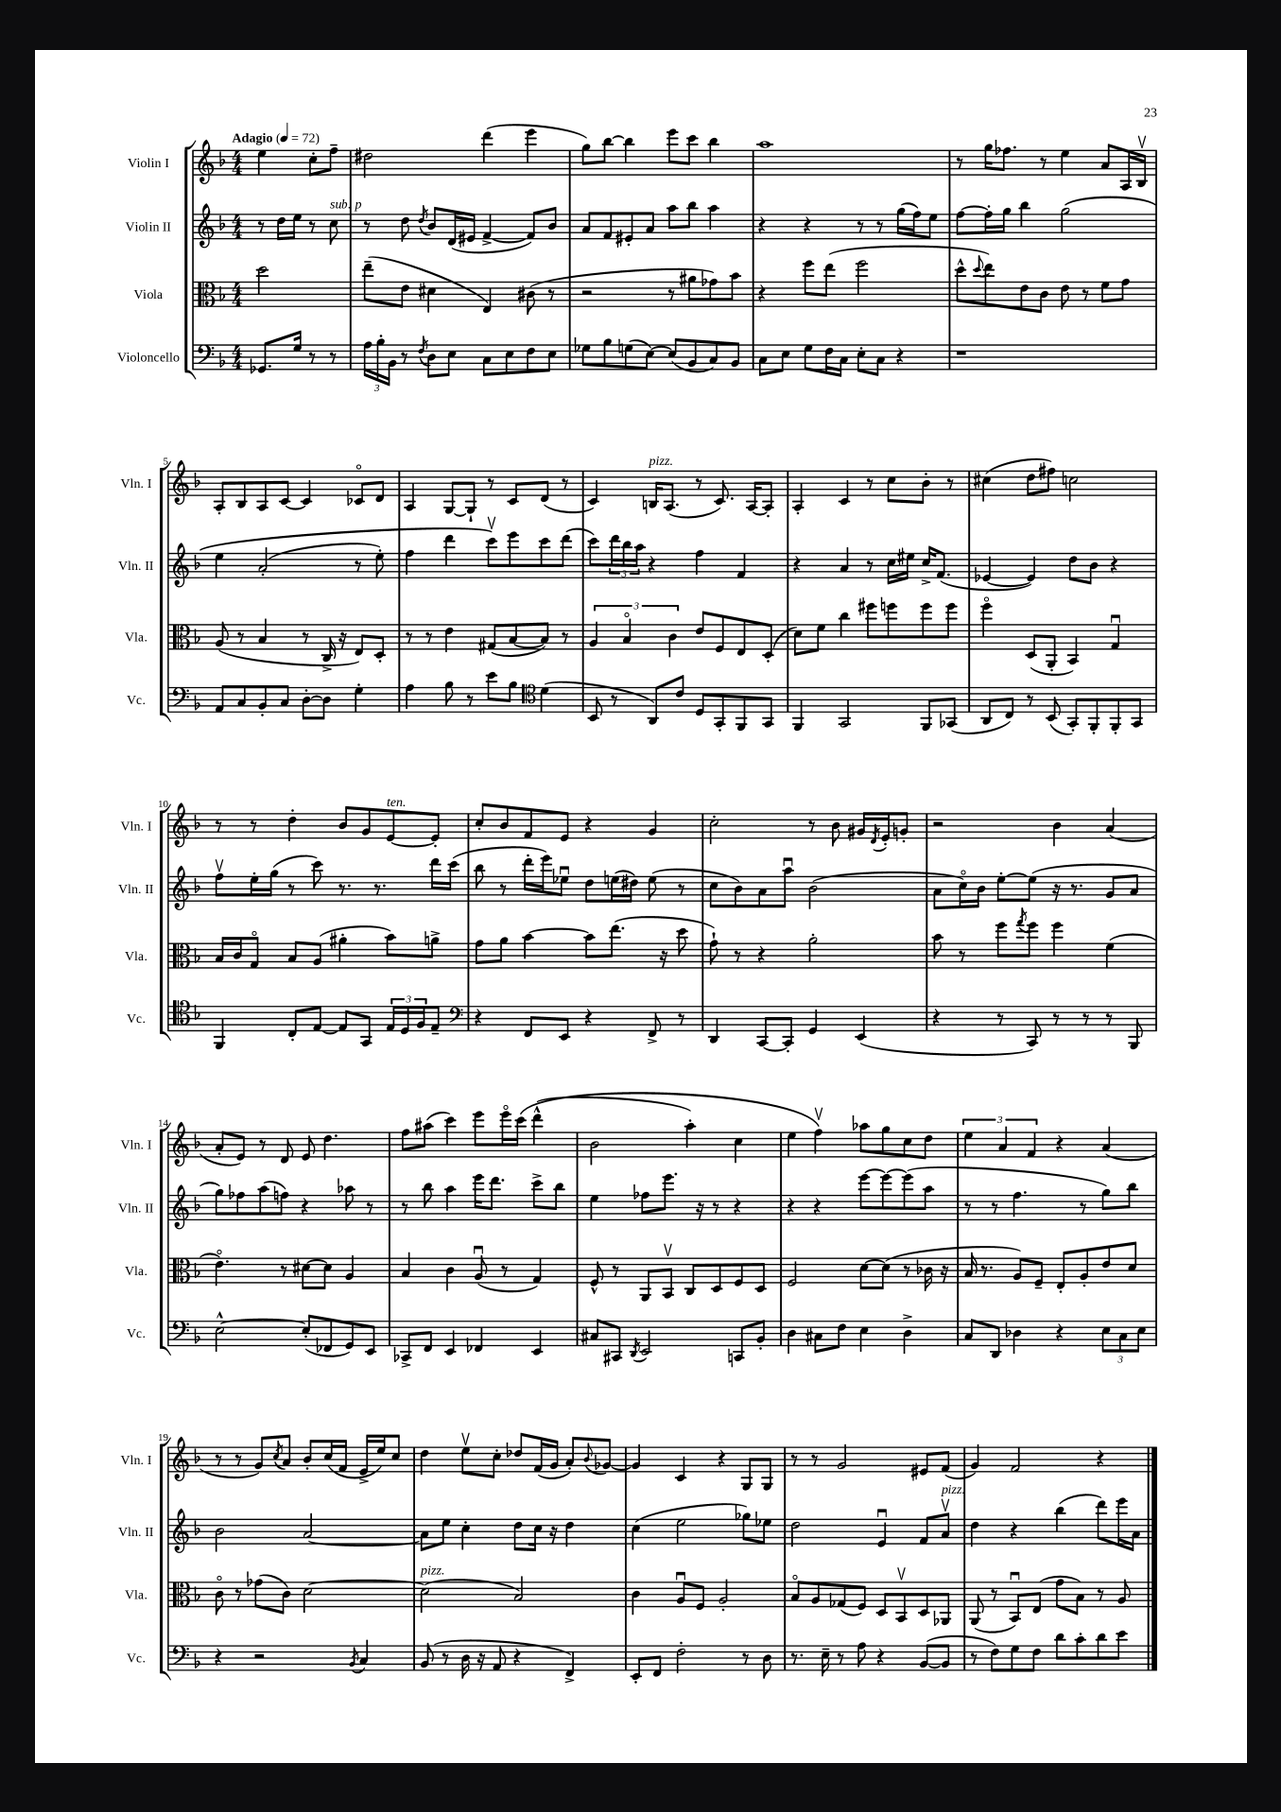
<<
\new StaffGroup <<
\new Staff = "s0" \with { instrumentName = "Violin I" shortInstrumentName = "Vln. I" } {
    \clef treble \key f \major \numericTimeSignature \time 4/4 \partial 2 \tempo "Adagio" 4 = 72
    e''4 c''8-. f''8-- |
    dis''2 d'''4( e'''4 |
    g''8) bes''8~ bes''4 e'''8 c'''8 bes''4 |
    a''1 |
    r8 g''16 fes''8. r8 e''4 a'8 a16 bes16\upbow |
    a8-. bes8 a8 c'8~ c'4 ces'8\flageolet d'8 |
    a4 g8~ g8-! r8 c'8 d'8( r8 |
    c'4) b16^\markup { \italic "pizz." } a8.( r8 c'8.) a16~ a8-. |
    a4-. c'4 r8 c''8 bes'8-. r8 |
    cis''4( d''8 fis''8) c''2 |
    r8 r8 d''4-. bes'8 g'8 e'8~^\markup { \italic "ten." } e'8-. |
    c''8-. bes'8 f'8 e'8 r4 g'4 |
    c''2-. r8 bes'8 gis'16 \acciaccatura { d'8 } e'16-. g'8-. |
    r2 bes'4 a'4( |
    a'8-. e'8) r8 d'8 e'8 d''4. |
    f''8 ais''8( c'''4) e'''8 e'''16\flageolet c'''16\( d'''4-^( |
    bes'2 a''4-.) c''4 |
    e''4 f''4\upbow\) aes''8 g''8 c''8 d''8 |
    \tuplet 3/2 { e''4 a'4 f'4 } r4 a'4( |
    r8 r8 g'8) \acciaccatura { c''8 } a'8 bes'8-. c''16( f'16 e'16-> e''16) c''8 |
    d''4 e''8\upbow c''8-. des''8 f'16( g'16 a'8-.) \appoggiatura { bes'8 } ges'8~ |
    ges'4 c'4 r4 g8 g8 |
    r8 r8 g'2 eis'8 f'8( |
    g'4) f'2 r4 \bar "|." |
}
\new Staff = "s1" \with { instrumentName = "Violin II" shortInstrumentName = "Vln. II" } {
    \clef treble \key f \major \numericTimeSignature \time 4/4 \partial 2
    r8 d''16 e''16 r8 c''8^\markup { \italic "sub. p" } |
    r8 d''8 \acciaccatura { d''8 } bes'8 d'16( eis'16 f'4~-> f'8) bes'8 |
    a'8 f'8 eis'8-. a'8 a''8 bes''8 a''4 |
    r4 r4 r8 r8 g''16( f''16) e''8 |
    f''8~ f''16-. g''16 bes''4 g''2\( |
    e''4 a'2-.( r8 e''8-.) |
    f''4 d'''4 c'''8\upbow\) e'''8 c'''8 d'''8( |
    c'''8) \tuplet 3/2 { d'''16 bes''16 a''16 } r4 f''4 f'4 |
    r4 a'4 r8 c''16 eis''16 c''16-> f'8.( |
    ees'4~ ees'4) d''8 bes'8 r4 |
    f''8\upbow e''16-. g''16( r8 c'''8) r8. r8. d'''16 c'''16( |
    bes''8 r8 d'''16-. e'''16) ees''8\downbow d''8 e''16( dis''16) e''8( r8 |
    c''8 bes'8) a'8 a''8\downbow bes'2( |
    a'8 c''16\flageolet) bes'16 e''8~-. e''8( r16 r8. g'8 a'8 |
    g''8) fes''8 a''8( f''8) r4 aes''8 r8 |
    r8 bes''8 a''4 e'''16 d'''8. c'''8-> bes''8 |
    e''4 fes''8 e'''8. r16 r8 r4 |
    r4 r4 e'''8~ e'''8~ e'''8( a''8 |
    r8 r8 f''4. r8 g''8) bes''8 |
    bes'2 a'2~ |
    a'8 e''8 c''4-. d''8 c''16 r16 d''4 |
    c''4( e''2 ges''8) ees''8 |
    d''2 e'4\downbow f'8 a'8\upbow^\markup { \italic "pizz." } |
    d''4 r4 bes''4( d'''8) e'''16 a'16 \bar "|." |
}
\new Staff = "s2" \with { instrumentName = "Viola" shortInstrumentName = "Vla." } {
    \clef alto \key f \major \numericTimeSignature \time 4/4 \partial 2
    d''2 |
    e''8--( e'8 dis'4 e4) cis'8( r8 |
    r2 r8 ais'8 ges'8) bes'8 |
    r4 f''8 e''8( f''2 |
    d''8-^ \appoggiatura { d''8 } e''8) e'8 c'8 e'8 r8 f'8 g'8 |
    a8( r8 bes4 r8 c16-> r16 e8) d8-. |
    r8 r8 e'4 gis8( bes8~ bes8) r8 |
    \tuplet 3/2 { a4 bes4\flageolet c'4 } e'8 f8 e8 d8-.( |
    d'8) f'8 c''4 fis''8 f''8 f''8 f''8 |
    f''4\flageolet d8( a,8-. bes,4) g4\downbow |
    bes16 c'16 g8\flageolet bes8 a8( ais'4-. bes'8) a'8-> |
    g'8 a'8 bes'4~ bes'8 e''8.( r16 d''8 |
    g'8-!) r8 r4 a'2-. |
    bes'8 r8 f''8 \acciaccatura { g''8 } f''8 f''4 f'4( |
    e'4.\flageolet) r8 dis'8~ dis'8 a4 |
    bes4 c'4 a8\downbow( r8 g4) |
    f8-^ r8 a,8 bes,8\upbow c8 d8 f8 d8 |
    f2 d'8~ d'8( r8 ces'16 r16 |
    bes16 r8. a8) f8-- e8-. a8-. e'8 d'8 |
    c'8\flageolet r8 ges'8( c'8) d'2~ |
    d'2^\markup { \italic "pizz." }( bes2) |
    c'4 a8\downbow f8 a2-. |
    bes8\flageolet a8 ges8( f8) d8 bes,8\upbow d8 aes,8 |
    a,8( r8 bes,8\downbow) e8( g'8 bes8) r8 a8 \bar "|." |
}
\new Staff = "s3" \with { instrumentName = "Violoncello" shortInstrumentName = "Vc." } {
    \clef bass \key f \major \numericTimeSignature \time 4/4 \partial 2
    ges,8. g16 r8 r8 |
    \tuplet 3/2 { a16 bes16-. bes,16 } r8 \acciaccatura { f8 } d8 e8 c8 e8 f8 e8 |
    ges8 bes8 g8( e8~) e8( bes,8 c8) bes,8 |
    c8 e8 g8 f16 c16 e8-. c8 r4 |
    r1 |
    a,8 c8 bes,8-. c8 d8~-. d8 g4-. |
    a4 bes8 r8 e'8 bes8 \clef tenor d'4( |
    bes,8 r8 a,8) c'8 d8 g,8-. f,8 g,8 |
    f,4 g,2 f,8 ges,8( |
    a,8 c8) r8 bes,8( g,8-.) f,8-. f,8-. g,8 |
    f,4 c8-. e8~ e8 g,8 \tuplet 3/2 { e16 d16 f16 } e8-- |
    \clef bass r4 f,8 e,8 r4 f,8-> r8 |
    d,4 c,8~ c,8-. g,4 e,4( |
    r4 r8 c,8) r8 r8 r8 bes,,8 |
    e2~-^ e8-.( fes,8 g,8) e,8 |
    ces,8-> f,8 e,4 fes,4 e,4 |
    cis8 cis,8 \acciaccatura { d,8 } e,2 c,8 bes,8-. |
    d4 cis8 f8 e4 d4-> |
    c8 d,8 des4 r4 \tuplet 3/2 { e8 c8 e8 } |
    r4 r2 \acciaccatura { bes,8 } c4 |
    bes,8( r8 d16 r16 a,8 r4 f,4->) |
    e,8-. f,8 f2-. r8 d8 |
    r8. e16-- r8 a8 r4 bes,8~( bes,8 |
    r8 f8) g8 f8 d'8 c'8-. d'8 e'8 \bar "|." |
}
>>
>>
